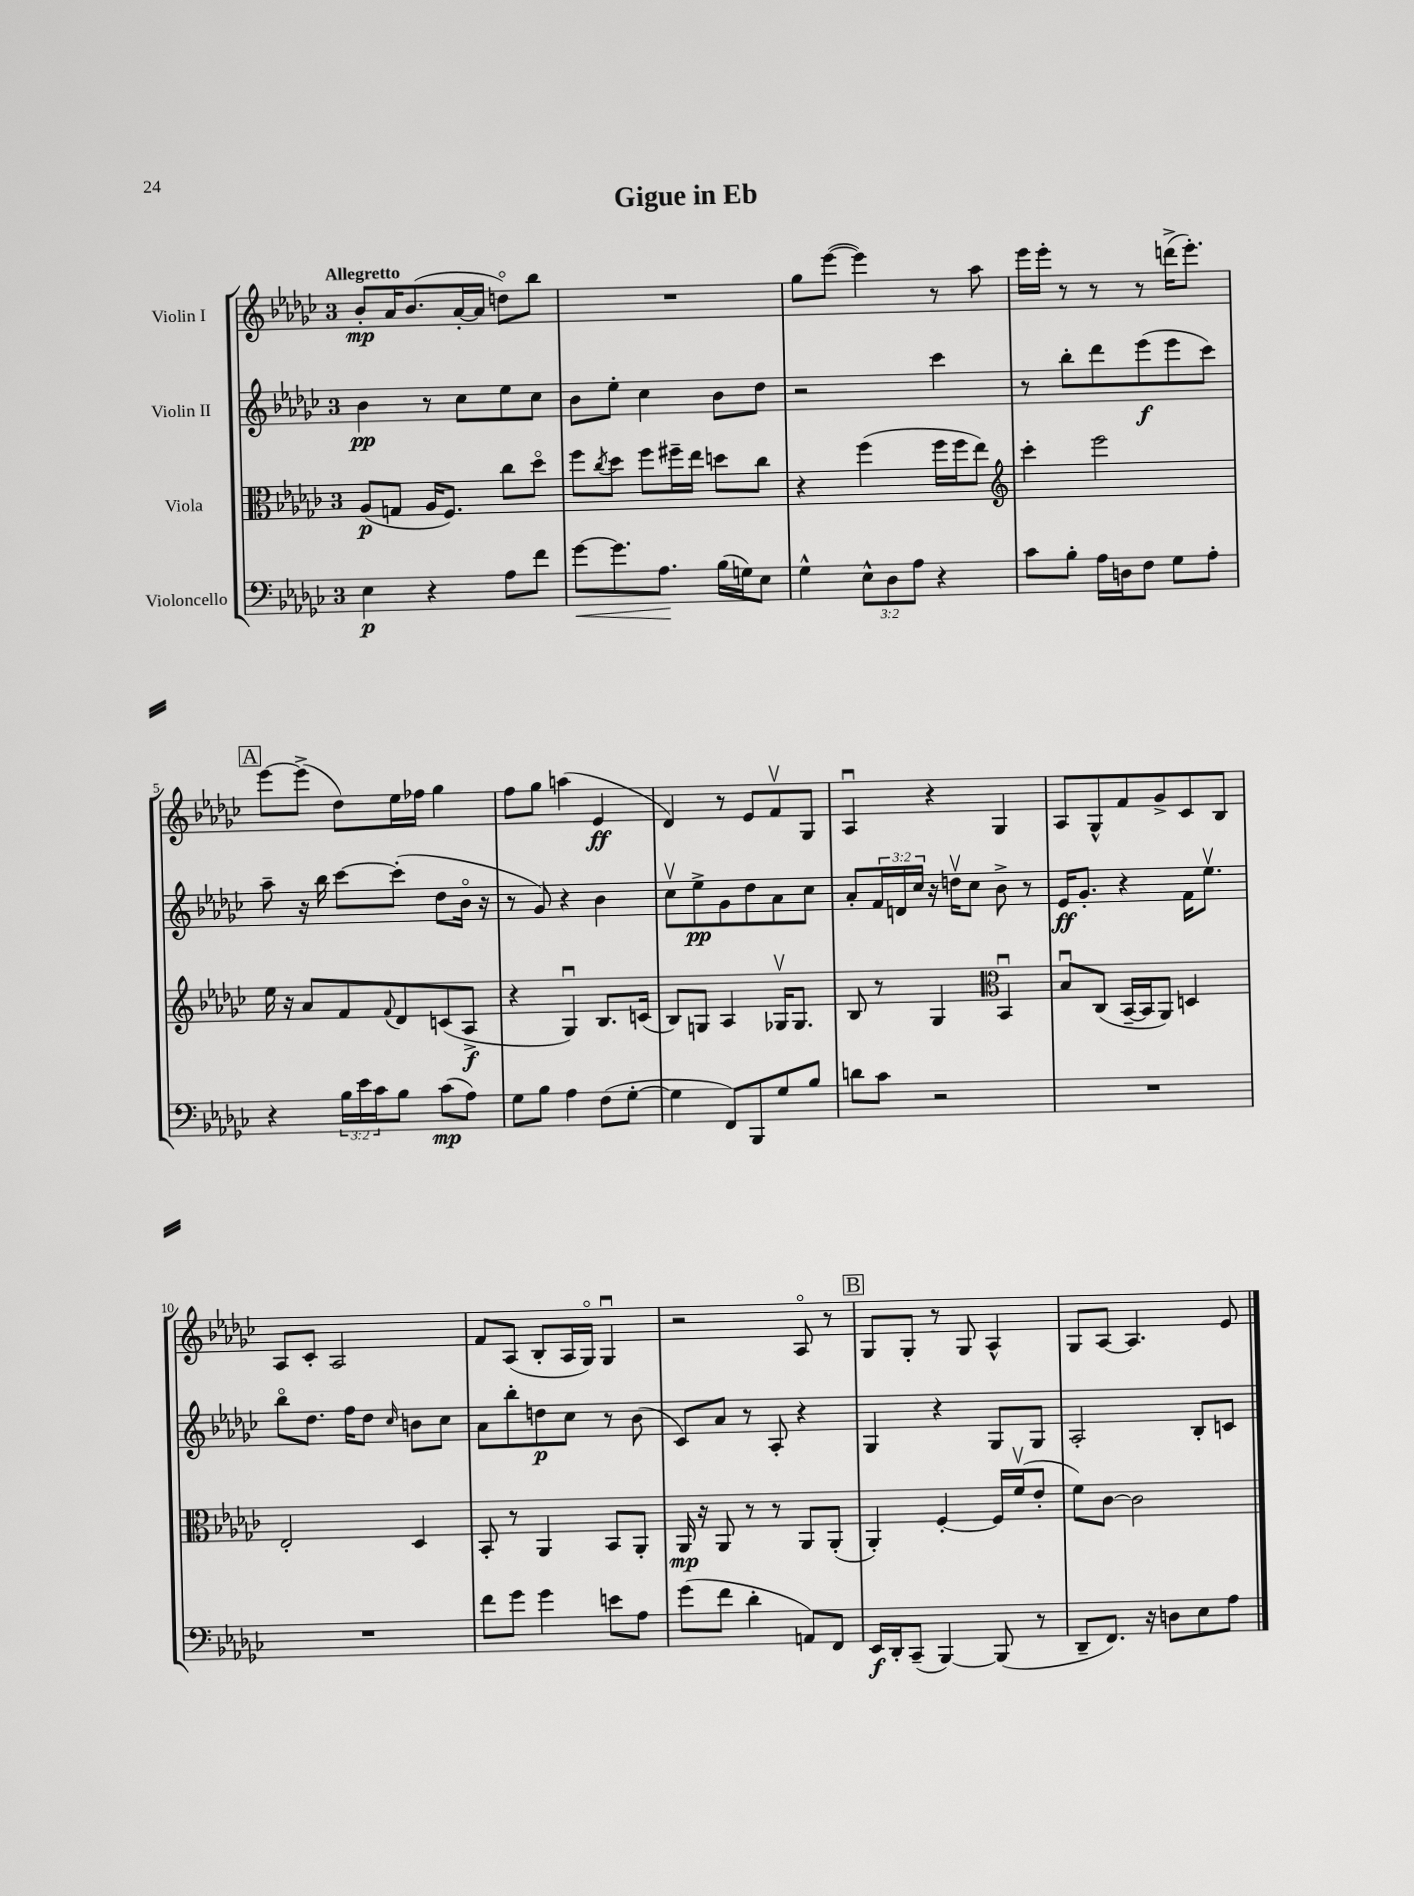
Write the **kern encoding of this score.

**kern	**dynam	**kern	**dynam	**kern	**dynam	**kern	**dynam
*part4	*part4	*part3	*part3	*part2	*part2	*part1	*part1
*staff4	*staff4	*staff3	*staff3	*staff2	*staff2	*staff1	*staff1
*I"Violoncello	*	*I"Viola	*	*I"Violin II	*	*I"Violin I	*
*clefF4	*	*clefC3	*	*clefG2	*	*clefG2	*
*k[b-e-a-d-g-c-]	*	*k[b-e-a-d-g-c-]	*	*k[b-e-a-d-g-c-]	*	*k[b-e-a-d-g-c-]	*
*M3/4	*	*M3/4	*	*M3/4	*	*M3/4	*
=1	=1	=1	=1	=1	=1	=1	=1
!	!	!	!	!	!	!LO:TX:a:B:t=Allegretto	!
4E-\	p	(8A-/L	p	4b-\	pp	8b-'/L	mp
.	.	8Gn/J	.	.	.	16a-/K	.
.	.	.	.	.	.	(8.b-/	.
4r	.	16A-/KL	.	8r	.	.	.
.	.	8.F/J)	.	.	.	.	.
.	.	.	.	8cc-\L	.	[16a-'/L	.
.	.	.	.	.	.	16a-/JJ]	.
8A-\L	.	8cc-\L	.	8ee-\	.	8ddn\L)	.
8f\J	.	8dd-\J	.	8cc-\J	.	8bb-\J	.
=2	=2	=2	=2	=2	=2	=2	=2
!	!LO:HP:b	!	!	!	!	!	!
[8g-\L	<	8ff\L	.	8b-\L	.	2.r	.
.	.	8qcc-/	.	.	.	.	.
8.g-\]	.	8dd-\J	.	8ee-'\J	.	.	.
.	.	8ff\L	.	4cc-\	.	.	.
8.A-\J	.	.	.	.	.	.	.
.	.	16ff#X~\L	.	.	.	.	.
.	.	16ee-\JJ	.	.	.	.	.
(16B-\LL	[	8ddn\L	.	8b-\L	.	.	.
16Gn\J)	.	.	.	.	.	.	.
8E-\J	.	8cc-\J	.	8dd-\J	.	.	.
=3	=3	=3	=3	=3	=3	=3	=3
4G-^^\	.	4r	.	2r	.	8gg-\L	.
.	.	.	.	.	.	([8eee-\J	.
12E-^^\L	.	(4ff\	.	.	.	4eee-\])	.
12D-\	.	.	.	.	.	.	.
12A-\J	.	.	.	.	.	.	.
4r	.	16ff\LL	.	4ccc-\	.	8r	.
.	.	16ff\J	.	.	.	.	.
.	.	8ee-\J)	.	.	.	8aa-\	.
=4	=4	=4	=4	=4	=4	=4	=4
*	*	*clefG2	*	*	*	*	*
8c-\L	.	4ccc-'\	.	8r	.	16eee-\LL	.
.	.	.	.	.	.	16eee-'\JJ	.
8B-'\J	.	.	.	8bb-'\L	.	8r	.
16A-\LL	.	2eee-\	.	8ddd-\	.	8r	.
16Dn\J	.	.	.	.	.	.	.
8F\J	.	.	.	(8eee-\	f	8r	.
8G-\L	.	.	.	8eee-\	.	(16dddn^\KL	.
.	.	.	.	.	.	8.eee-'\J)	.
8A-'\J	.	.	.	8ccc-\J)	.	.	.
!!LO:LB:g=z
!!LO:REH:place=s1:t=A
=5	=5	=5	=5	=5	=5	=5	=5
4r	.	16ee-\	.	8aa-~\	.	[8eee-\L	.
.	.	16r	.	.	.	.	.
.	.	8a-/L	.	16r	.	(8eee-^\J]	.
.	.	.	.	16bb-\	.	.	.
24B-\LL	.	8f/	.	[8ccc-\L	.	8dd-\L)	.
24e-\	.	.	.	.	.	.	.
24c-\J	.	.	.	.	.	.	.
.	.	8qqf/	.	.	.	.	.
8B-\J	.	8d-/	.	(8ccc-'\J]	.	16ee-\L	.
.	.	.	.	.	.	16ff-X\JJ	.
(8c-\L	mp	(8cn/	.	8dd-\L	.	4gg-\	.
8A-\J)	.	8A-^/J	f	16b-\Jk	.	.	.
.	.	.	.	16r	.	.	.
=6	=6	=6	=6	=6	=6	=6	=6
8G-\L	.	4r	.	8r	.	8ff\L	.
8B-\J	.	.	.	8g-/)	.	8gg-\J	.
4A-\	.	4G-u/)	.	4r	.	(4aan\	.
(8F\L	.	8.B-/L	.	4b-\	.	4e-/	ff
[8G-'\J	.	.	.	.	.	.	.
.	.	(16cn/Jk	.	.	.	.	.
=7	=7	=7	=7	=7	=7	=7	=7
4G-\]	.	8B-/L)	.	8cc-v\L	.	4d-/)	.
.	.	8Gn/J	.	8ee-^\	pp	.	.
8FF/L)	.	4A-/	.	8g-\	.	8r	.
8BBB-/	.	.	.	8dd-\	.	8e-/L	.
8G-/	.	16G-Xv/KL	.	8a-\	.	8fv/	.
.	.	8.G-/J	.	.	.	.	.
8B-/J	.	.	.	8cc-\J	.	8G-/J	.
=8	=8	=8	=8	=8	=8	=8	=8
8dn\L	.	8B-/	.	8a-'/L	.	4A-u/	.
8c-\J	.	8r	.	24f/L	.	.	.
.	.	.	.	24dn/	.	.	.
.	.	.	.	24cc-/JJ	.	.	.
2r	.	4G-/	.	16r	.	4r	.
.	.	.	.	16ddnv\KL	.	.	.
.	.	.	.	8cc-\J	.	.	.
*	*	*clefC3	*	*	*	*	*
.	.	4BB-u/	.	8b-^\	.	4G-/	.
.	.	.	.	8r	.	.	.
=9	=9	=9	=9	=9	=9	=9	=9
2.r	.	8B-u/L	.	16e-/KL	ff	8A-/L	.
.	.	.	.	8.g-'/J	.	.	.
.	.	(8C-/J	.	.	.	8G-^^/	.
.	.	[16BB-~/LL	.	4r	.	8f/	.
.	.	16BB-/J]	.	.	.	.	.
.	.	8AA-/J)	.	.	.	8g-^/	.
.	.	4Dn/	.	16f\KL	.	8c-/	.
.	.	.	.	8.ee-v\J	.	.	.
.	.	.	.	.	.	8B-/J	.
!!LO:LB:g=z
=10	=10	=10	=10	=10	=10	=10	=10
2.r	.	2E-'/	.	8bb-\L	.	8A-/L	.
.	.	.	.	8.dd-\J	.	8c-'/J	.
.	.	.	.	.	.	2A-/	.
.	.	.	.	16ff\KL	.	.	.
.	.	.	.	8dd-\J	.	.	.
.	.	.	.	16qqcc-/	.	.	.
.	.	4D-/	.	8bn\L	.	.	.
.	.	.	.	8cc-\J	.	.	.
=11	=11	=11	=11	=11	=11	=11	=11
8f\L	.	8BB-'/	.	8a-\L	.	8f/L	.
8g-\J	.	8r	.	8bb-'\	.	(8A-/J	.
4g-\	.	4AA-/	.	8ddn\	p	8B-'/L	.
.	.	.	.	8cc-\J	.	16A-/L	.
.	.	.	.	.	.	16G-/JJ)	.
8en\L	.	8BB-/L	.	8r	.	4G-u/	.
8A-\J	.	8AA-'/J	.	(8b-\	.	.	.
=12	=12	=12	=12	=12	=12	=12	=12
(8g-\L	.	16AA-/	mp	8c-/L)	.	2r	.
.	.	16r	.	.	.	.	.
8f\J	.	8AA-/	.	8a-/J	.	.	.
4d-'\	.	8r	.	8r	.	.	.
.	.	8r	.	8A-'/	.	.	.
8AAn/L)	.	8AA-/L	.	4r	.	8A-/	.
8FF/J	.	(8AA-'/J	.	.	.	8r	.
!!LO:REH:place=s1:t=B
=13	=13	=13	=13	=13	=13	=13	=13
16EE-/LL	f	4AA-'/)	.	4G-/	.	8G-/L	.
16DD-'/J	.	.	.	.	.	.	.
(8CC-~/J	.	.	.	.	.	8G-'/J	.
[4BBB-/)	.	[4F'/	.	4r	.	8r	.
.	.	.	.	.	.	8G-/	.
(8BBB-/]	.	16F/LL]	.	8G-/L	.	4A-^^/	.
.	.	(16fv/J	.	.	.	.	.
8r	.	8e-'/J	.	8G-/J	.	.	.
=14	=14	=14	=14	=14	=14	=14	=14
8DD-~/L	.	8f\L)	.	2A-'/	.	8G-/L	.
8.FF/J)	.	[8c-\J	.	.	.	[8A-/J	.
.	.	2c-\]	.	.	.	4.A-/]	.
16r	.	.	.	.	.	.	.
8Dn\L	.	.	.	.	.	.	.
8E-\	.	.	.	8B-'/L	.	.	.
8A-\J	.	.	.	8cn/J	.	8e-/	.
==	==	==	==	==	==	==	==
*-	*-	*-	*-	*-	*-	*-	*-
